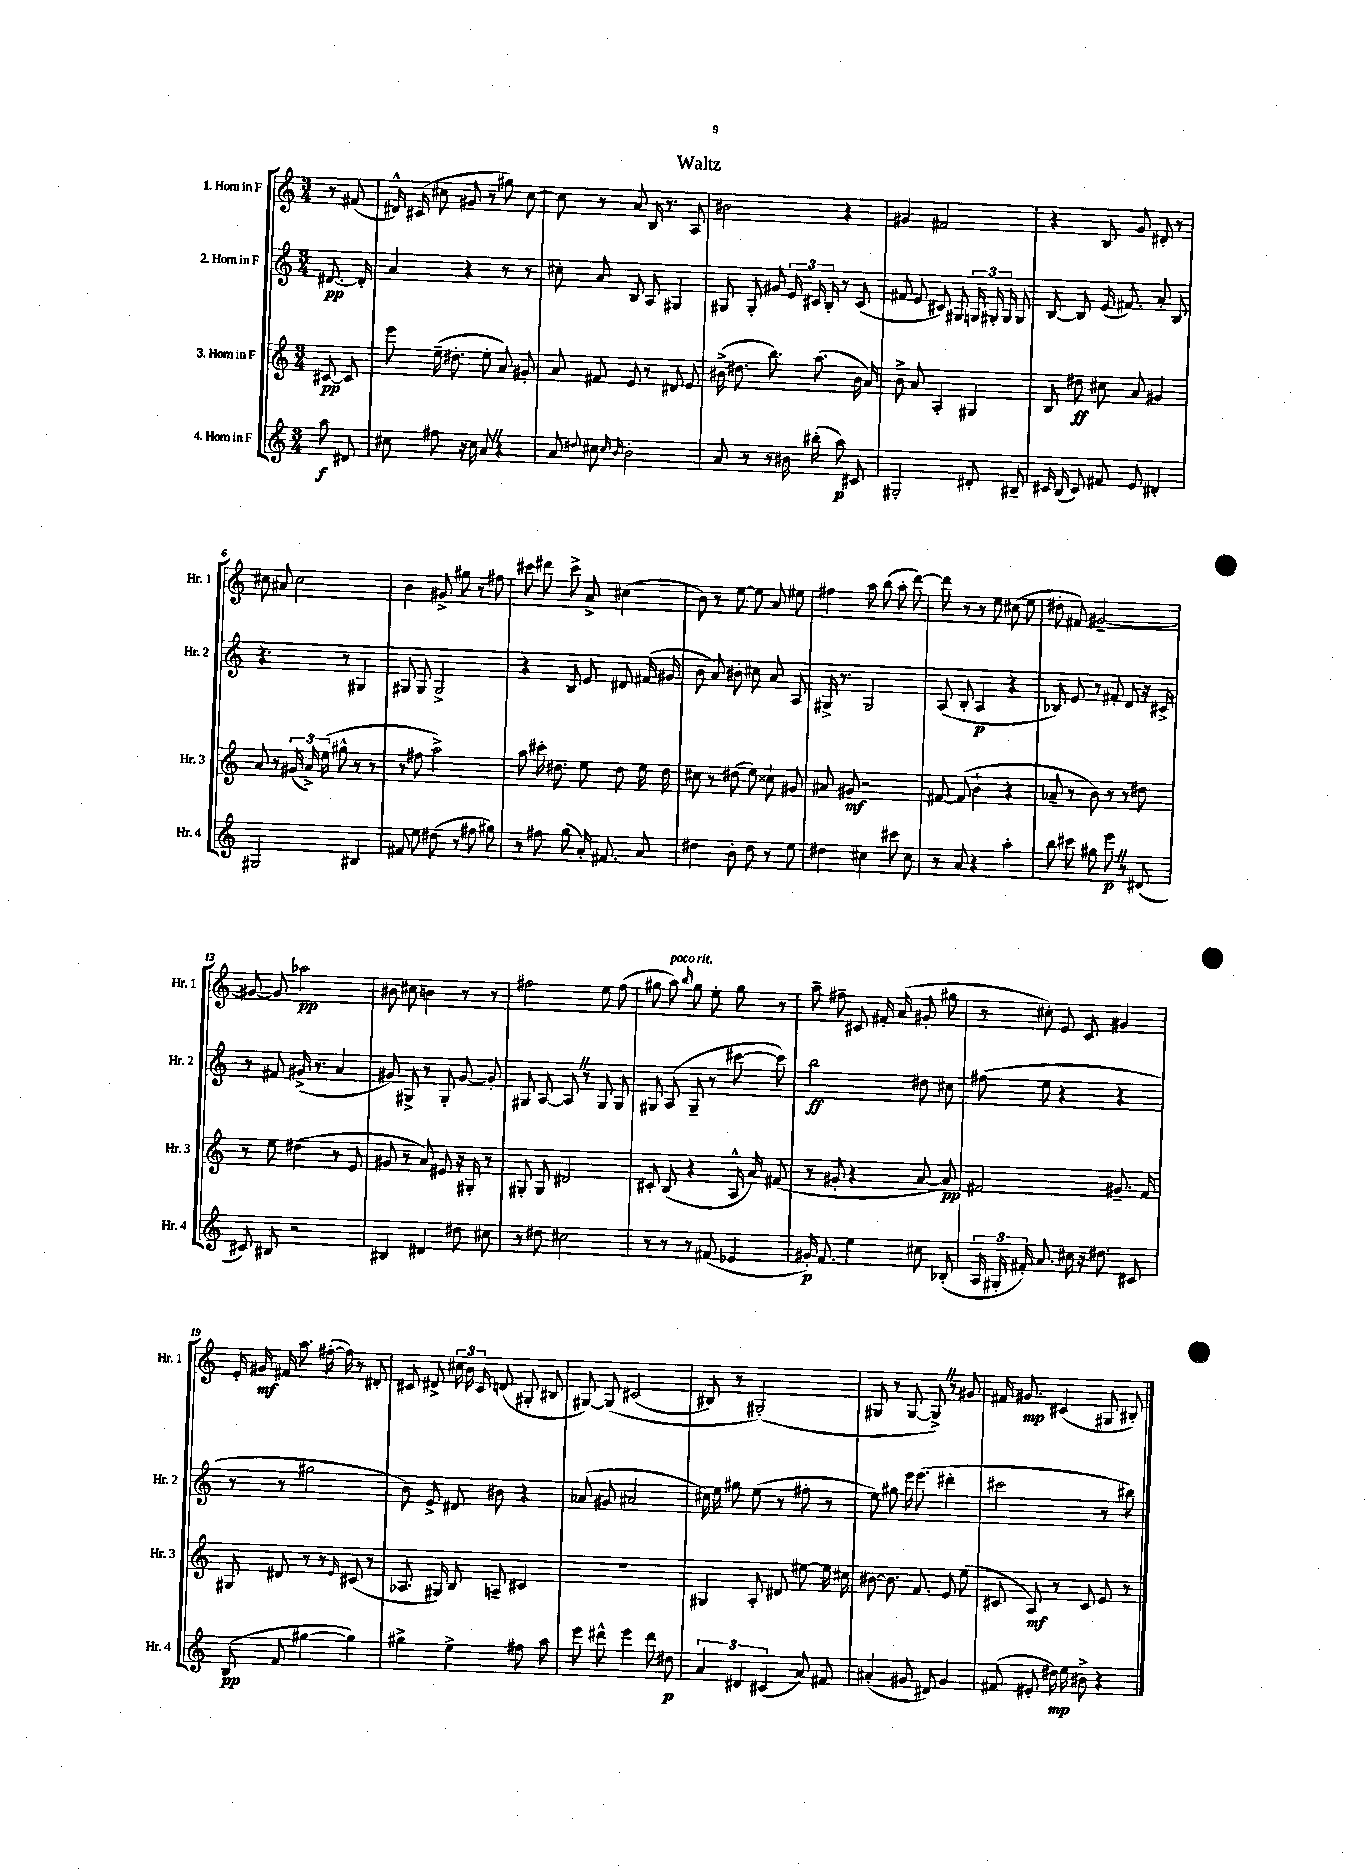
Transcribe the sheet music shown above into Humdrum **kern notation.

**kern	**kern	**kern	**kern
*staff4	*staff3	*staff2	*staff1
*clefG2	*clefG2	*clefG2	*clefG2
*k[]	*k[]	*k[]	*k[]
*M3/4	*M3/4	*M3/4	*M3/4
8aa	[8c#	[8.d#	8r
8d#	8c#]	.	(8f#
.	.	16d#']	.
=	=	=	=
8cc#	8eee	4a	16d#^^)
.	.	.	(16c#
8ff#	(16ee~	.	8cc#
.	8.dd#'	.	.
16r	.	4r	8g#
16cc#	.	.	.
8a	8ee'	.	8r
4r	8a)	8r	8gg#)
.	8g#'	8r	[8cc#
=	=	=	=
8a	8a	8cc#'	8cc#]
8qqdd#	.	.	.
8cc#	8f#	8a	8r
16qqcc#	.	.	.
16qqb	.	.	.
2b'	8e	8B	8a
.	8r	8A	16B
.	.	.	8.r
.	8d#	4G#	.
.	8e	.	8A
=	=	=	=
8a	(16b#^	8G#	2b#
.	8.dd#	.	.
8r	.	8G#'	.
8r	8.bb)	8g#	.
16b#	.	24e	.
.	.	24c#	.
(16bb#'	(8.aa	.	.
.	.	24B'	.
8aa)	.	8r	4r
8c#	16b#	(8c#	.
.	16a)	.	.
=	=	=	=
2G#'	8b^	8f#	4g#
.	8a	8e	.
.	4A'	8c#)	2f#
.	.	8G#	.
8d#'	4G#	24G	.
.	.	24G#'	.
.	.	24G#	.
8B#~	.	8G#	.
=	=	=	=
16c#	8B	[8B	4r
(16B	.	.	.
8c#)	8dd#	8B]	.
8f#	8cc#	(16e	8B
.	.	8.f#)	.
8e	8a	.	8g
4d#'	4g#	8a'	8d#'
.	.	8B	8r
=	=	=	=
2G#	8a	4.r	8cc#
.	8r	.	8a#
.	(24g#	.	2cc#
.	24a^)	.	.
.	(24ee	.	.
.	8gg#^^	8r	.
4B#	8r	4G#	.
.	8r	.	.
=	=	=	=
8f#	8r	8G#	4b
8ee	8ff#	8G#	.
(8dd#	2aa^)	2G#^	8g#^
8r	.	.	8gg#
8ff#	.	.	8r
8gg#)	.	.	8ff#
=	=	=	=
8r	8aa	4r	8ccc#
8ff#	16ccc#'	.	8ddd#
.	8.dd#	.	.
(8gg	.	8B	8ccc#^
16a')	8ee	8e	8a^
8.f#	.	.	.
.	8dd#	8d#	(4cc#
8a	16ee	(16f#	.
.	16dd#	16g#	.
=	=	=	=
4dd#	8cc#	8b	8b)
.	8r	8a)	8r
8b'	(8dd#	8b#'	[8ee
8dd#	8ee)	8cc#	8ee]
8r	8cc##`	8a	8a
8ee	8g#	8A	8ee#
=	=	=	=
4dd#	8a#	16G#^	4ff#
.	.	8.r	.
.	8g#	.	.
4cc#	2r	2G#	8aa
.	.	.	(8bb
8ccc#	.	.	8aa'
8cc#	.	.	[8ddd)
=	=	=	=
8r	[8f#	(8A	8ddd]
8a	(8f#]	8B'	8r
4r	4b`	4A	8r
.	.	.	8ee
4aa'	4r	4r	(8cc#
.	.	.	8ee
=	=	=	=
8bb	8a-~	8B-)	8dd#'
8ccc#	8r	8e	8f#)
8gg#	8b)	8r	[2g#~
8eee	8r	8f#'	.
8r	8r	8d	.
(8d#	8dd#	16r	.
.	.	16c#^	.
=	=	=	=
8c#)	8r	8r	8g#_
8B#	8ee	8f#	8g#]
2r	(4dd#	(16g#^	2aa-
.	.	8.r	.
.	8r	4a	.
.	8e	.	.
=	=	=	=
4B#	8g#	8g#)	8b#
.	8r	8G#^	8cc#
4d#	8a)	8r	4b
.	8e#	8G#'	.
8dd#	16r	[8g#	8r
.	16G#'	.	.
8cc#	8r	8g#']	8r
=	=	=	=
8r	8G#'	8G#	2ff#
8dd#	8G#	[8A	.
2cc#	2d#	8A]	.
.	.	8r	.
.	.	8G#	8ee
.	.	8G#	(8ff#
=	=	=	=
8r	8c#'	8G#	8gg#
8r	(8B	(8A	8aa)
.	.	.	16qqbb
8r	4r	8G#~	8gg#
(8f#	.	8r	8ee'
4e-	16A^^	[8ccc#	8gg#
.	16a)	.	.
.	(8f#	8ccc#])	8r
=	=	=	=
16g#')	8r	2bb	8aa~
8.f	.	.	.
.	8g#'	.	8ff#~
4ee	4r	.	8c#
.	.	.	16f#'
.	.	.	(16a
8cc#	[8a	8dd#	8g#'
(8B-'	8a])	8cc#	8gg#
=	=	=	=
24A	2f#	(8ff#	8r
24G#'	.	.	.
24f#')	.	.	.
8.a	.	8ee	8cc#')
.	.	4r	8e
16cc#	.	.	.
16r	.	.	8c
8.dd#	.	.	.
.	8.g#~	4r	4g#
8c#	.	.	.
.	16f#	.	.
=	=	=	=
(8B	8G#	8r	16e'
.	.	.	16g#
8f	8d#	8r	16f#
.	.	.	8.aa
[4gg#	8r	2gg#	.
.	8r	.	([16ff#'
.	.	.	16ff#])
.	16qqe	.	.
4gg#])	(8c#	.	8r
.	8r	.	8d#'
=	=	=	=
4gg#^	8.A-	8b)	8c#
.	.	8e^	8d#^
.	16G#)	.	.
4ee^	8B	8d#	24cc#
.	.	.	24b
.	.	.	24c#
.	8A~	8b#	(8d
8ff#	4c#	4r	8G#'
8aa	.	.	8B#
=	=	=	=
8eee	2.r	(8a-	[8G#)
8ddd#^^	.	8g#	&(8G#]
4eee	.	2a#	(2c#
8ddd#	.	.	.
8dd#	.	.	.
=	=	=	=
6a	4G#	16cc#)	8B#)
.	.	16ee	.
.	.	8gg#	8r
6d#	.	.	.
.	8A'	(8ee	(2G#'&)
(6c#	.	.	.
.	8d#	8r	.
8a)	[8ee#	8ff#'	.
8f#	16ee#]	8r	.
.	16cc#	.	.
=	=	=	=
(4a#'	[8b#	8ee)	8G#
.	8.b#]	8gg#	8r
8g#	.	16eee	[8G#
.	8.f	(8.eee	.
8d#)	.	.	8G#^])
4g#	8e	4ddd#'	8r
.	(8ee	.	8g#
=	=	=	=
(8f#	8c#	2ccc#	16f#
.	.	.	8.g#
8e#'	8A)	.	.
16dd#)	8r	.	(4c#
16ee	.	.	.
8b#^	8c#	.	.
4r	8e	8r	8G#
.	8r	8bb#)	8B#')
==	==	==	==
*-	*-	*-	*-
